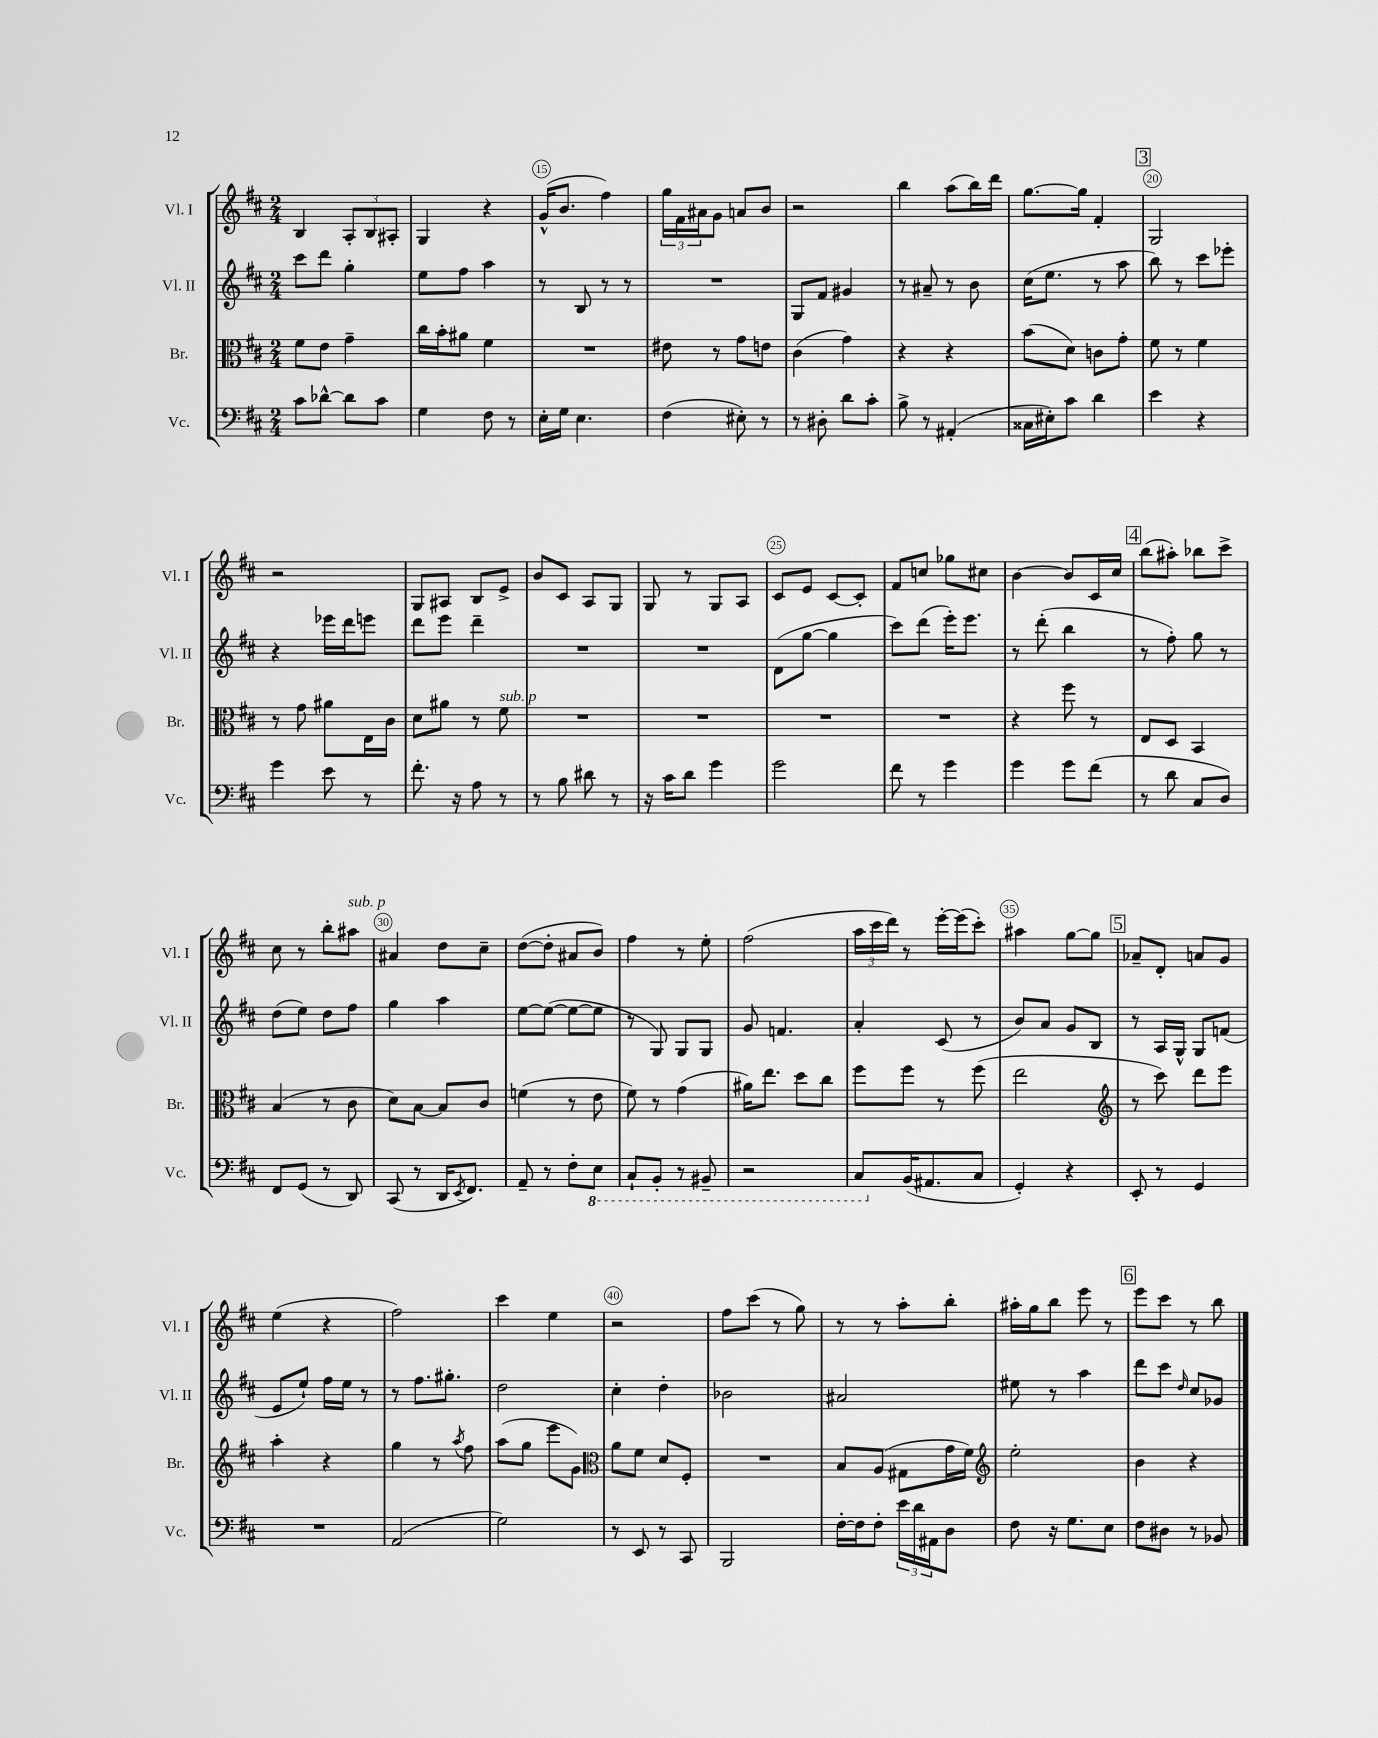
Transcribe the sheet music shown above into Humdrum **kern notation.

**kern	**kern	**kern	**kern
*part4	*part3	*part2	*part1
*staff4	*staff3	*staff2	*staff1
*I"Vc.	*I"Br.	*I"Vl. II	*I"Vl. I
*I'Vc.	*I'Br.	*I'Vl. II	*I'Vl. I
*clefF4	*clefC3	*clefG2	*clefG2
*k[f#c#]	*k[f#c#]	*k[f#c#]	*k[f#c#]
*M2/4	*M2/4	*M2/4	*M2/4
=13	=13	=13	=13
8c#\L	8f#\L	8ccc#\L	4B/
[8d-X^^\J	8e\J	8ddd\J	.
8d-\L]	4g~\	4gg'\	12A'/L
.	.	.	12B/
8c#\J	.	.	.
.	.	.	12A#X'/J
=14	=14	=14	=14
4G\	16cc#\LL	8ee\L	4G/
.	16b'\J	.	.
.	8a#X\J	8ff#\J	.
8F#\	4f#\	4aa\	4r
8r	.	.	.
=15	=15	=15	=15
16E'\LL	2r	8r	(16g^^/KL
16G\JJ	.	.	8.b/J
4.E\	.	8B/	.
.	.	8r	4ff#\)
.	.	8r	.
=16	=16	=16	=16
(4F#\	8e#X\	2r	24gg\LL
.	.	.	24f#\
.	.	.	24a#X\J
.	8r	.	8g\J
8E#X'\)	8g\L	.	8an/L
8r	8en\J	.	8b/J
=17	=17	=17	=17
8r	(4c#\	8G/L	2r
8D#X'\	.	8f#/J	.
8d\L	4g\)	4g#X/	.
8c#'\J	.	.	.
=18	=18	=18	=18
8B^\	4r	8r	4bb\
8r	.	8a#X~/	.
(4AA#X'/	4r	8r	(8aa\L
.	.	8b\	16bb\L)
.	.	.	16ddd\JJ
=19	=19	=19	=19
16C##X\LL	(8b\L	(16cc#\KL	[8.gg\L
16E#X'\J)	.	8.ee\J	.
8c#\J	8d\J)	.	.
.	.	.	16gg\Jk]
4d\	8cn\L	8r	4f#'/
.	8g'\J	8aa\	.
!!LO:REH:place=s1:t=3
=20	=20	=20	=20
4e\	8f#\	8bb\)	2G/
.	8r	8r	.
4r	4f#\	8ccc#\L	.
.	.	8eee-X'\J	.
!!LO:LB:g=z
=21	=21	=21	=21
4g\	8r	4r	2r
.	8g\	.	.
8e\	8a#X\L	16eee-X\LL	.
.	.	16ddd\J	.
8r	16E\L	8eeen\J	.
.	16c#\JJ	.	.
=22	=22	=22	=22
8.f#'\	8d\L	8ddd\L	8G/L
.	8a#X\J	8eee\J	8A#X/J
16r	.	.	.
8A\	8r	4ddd~\	8B/L
!	!LO:TX:a:i:t=sub. p	!	!
8r	8f#\	.	8e^/J
=23	=23	=23	=23
8r	2r	2r	8b/L
8B\	.	.	8c#/J
8d#X\	.	.	8A/L
8r	.	.	8G/J
=24	=24	=24	=24
16r	2r	2r	8G/
16c#\KL	.	.	.
8d\J	.	.	8r
4g\	.	.	8G/L
.	.	.	8A/J
=25	=25	=25	=25
2g\	2r	(8d\L	8c#/L
.	.	[8gg\J	8e/J
.	.	4gg\]	[8c#/L
.	.	.	8c#'/J]
=26	=26	=26	=26
8f#\	2r	8ccc#\L)	8f#/L
8r	.	(8ddd\J	8ccn/J
4g\	.	16eee'\KL)	8gg-X\L
.	.	8.eee\J	.
.	.	.	8cc#X\J
=27	=27	=27	=27
4g\	4r	8r	[4b\
.	.	(8ddd'\	.
8g\L	8ff#\	4bb\	8b/L]
(8f#\J	8r	.	16c#/L
.	.	.	16cc#/JJ
!!LO:REH:place=s1:t=4
=28	=28	=28	=28
8r	8E/L	8r	(8bb\L
8d\	8D/J	8ff#'\)	8aa#X'\J)
8C#/L	4BB/	8gg\	8bb-X\L
8D/J)	.	8r	8ccc#^\J
!!LO:LB:g=z
=29	=29	=29	=29
8FF#/L	(4B/	(8dd\L	8cc#\
(8GG/J	.	8ee\J)	8r
8r	8r	8dd\L	8bb'\L
!	!	!	!LO:TX:a:i:t=sub. p
8DD/)	8c#\	8ff#\J	8aa#X\J
=30	=30	=30	=30
(8CC#/	8d\L)	4gg\	4a#X/
8r	[8B\J	.	.
16DD/KL	8B/L]	4aa\	8dd\L
8qEE/	.	.	.
8.FF#/J)	.	.	.
.	8c#/J	.	8cc#~\J
=31	=31	=31	=31
8AA~/	(4fn\	[8ee\L	([8dd\L
8r	.	(8ee\J_	8dd'\J]
8F#'\L	8r	8ee\L_	8a#X/L
*8ba	*	*	*
8EE\J	8e\	8ee\J]	8b/J)
=32	=32	=32	=32
8CC#`/L	8f#\)	8r	4ff#\
8BBB'/J	8r	8G/)	.
8r	(4g\	8G/L	8r
8BBB#X~/	.	8G/J	8ee'\
=33	=33	=33	=33
2r	16a#X\KL)	8g/	(2ff#\
.	8.ee\J	.	.
.	.	4.fn/	.
.	8dd\L	.	.
.	8cc#\J	.	.
=34	=34	=34	=34
8CC#/L	8ff#\L	4a'/	24aa\LL
.	.	.	24ccc#\
.	.	.	24ddd\JJ)
*X8ba	*	*	*
(16BB/K	8ff#\J	.	8r
8.AA#X/	.	.	.
.	8r	(8c#/	[16eee'\LL
.	.	.	(16eee\J]
8C#/J	(8ff#\	8r	8ccc#'\J)
=35	=35	=35	=35
4GG'/)	2ee\	8b/L)	4aa#X\
.	.	8a/J	.
4r	.	8g/L	[8gg\L
.	.	8B/J	8gg\J]
!!LO:REH:place=s1:t=5
=36	=36	=36	=36
*	*clefG2	*	*
8EE'/	8r	8r	8a-X~/L
8r	8ccc#\)	16A/LL	8d'/J
.	.	16G^^/JJ	.
4GG/	8ddd\L	8G/L	8an/L
.	8eee\J	(8fn/J	8g/J
!!LO:LB:g=z
=37	=37	=37	=37
2r	4aa'\	8e/L	(4ee\
.	.	8ee`/J)	.
.	4r	16ff#\LL	4r
.	.	16ee\JJ	.
.	.	8r	.
=38	=38	=38	=38
(2AA/	4gg\	8r	2ff#\)
.	.	8.ff#\L	.
.	8r	.	.
.	.	8.gg#X'\J	.
.	8qaa/	.	.
.	8ff#\	.	.
=39	=39	=39	=39
2G\)	(8aa\L	2dd\	4ccc#\
.	8gg\J	.	.
.	8eee\L	.	4ee\
.	8g\J)	.	.
=40	=40	=40	=40
*	*clefC3	*	*
8r	8a\L	4cc#'\	2r
8EE/	8f#\J	.	.
8r	8d/L	4dd'\	.
8CC#/	8F#'/J	.	.
=41	=41	=41	=41
2BBB/	2r	2b-X\	8ff#\L
.	.	.	(8ccc#\J
.	.	.	8r
.	.	.	8gg\)
=42	=42	=42	=42
[16F#'\LL	8B/L	2a#X/	8r
16F#\J]	.	.	.
8F#'\J	(8A/J	.	8r
24e\LL	8G#X\L	.	8aa'\L
24d\	.	.	.
24AA#X\J	.	.	.
8D\J	16g\L	.	8bb'\J
.	16f#\JJ)	.	.
=43	=43	=43	=43
*	*clefG2	*	*
8F#\	2ee'\	8ee#X\	16aa#X'\LL
.	.	.	16gg\J
16r	.	8r	8bb\J
8.G\L	.	.	.
.	.	4aa\	8eee\
8E\J	.	.	8r
!!LO:REH:place=s1:t=6
=44	=44	=44	=44
8F#\L	4b\	8ddd\L	8eee\L
8D#X\J	.	8ccc#\J	8ccc#\J
.	.	16qqdd/	.
8r	4r	8cc#/L	8r
8BB-X/	.	8g-X/J	8bb\
==	==	==	==
*-	*-	*-	*-
